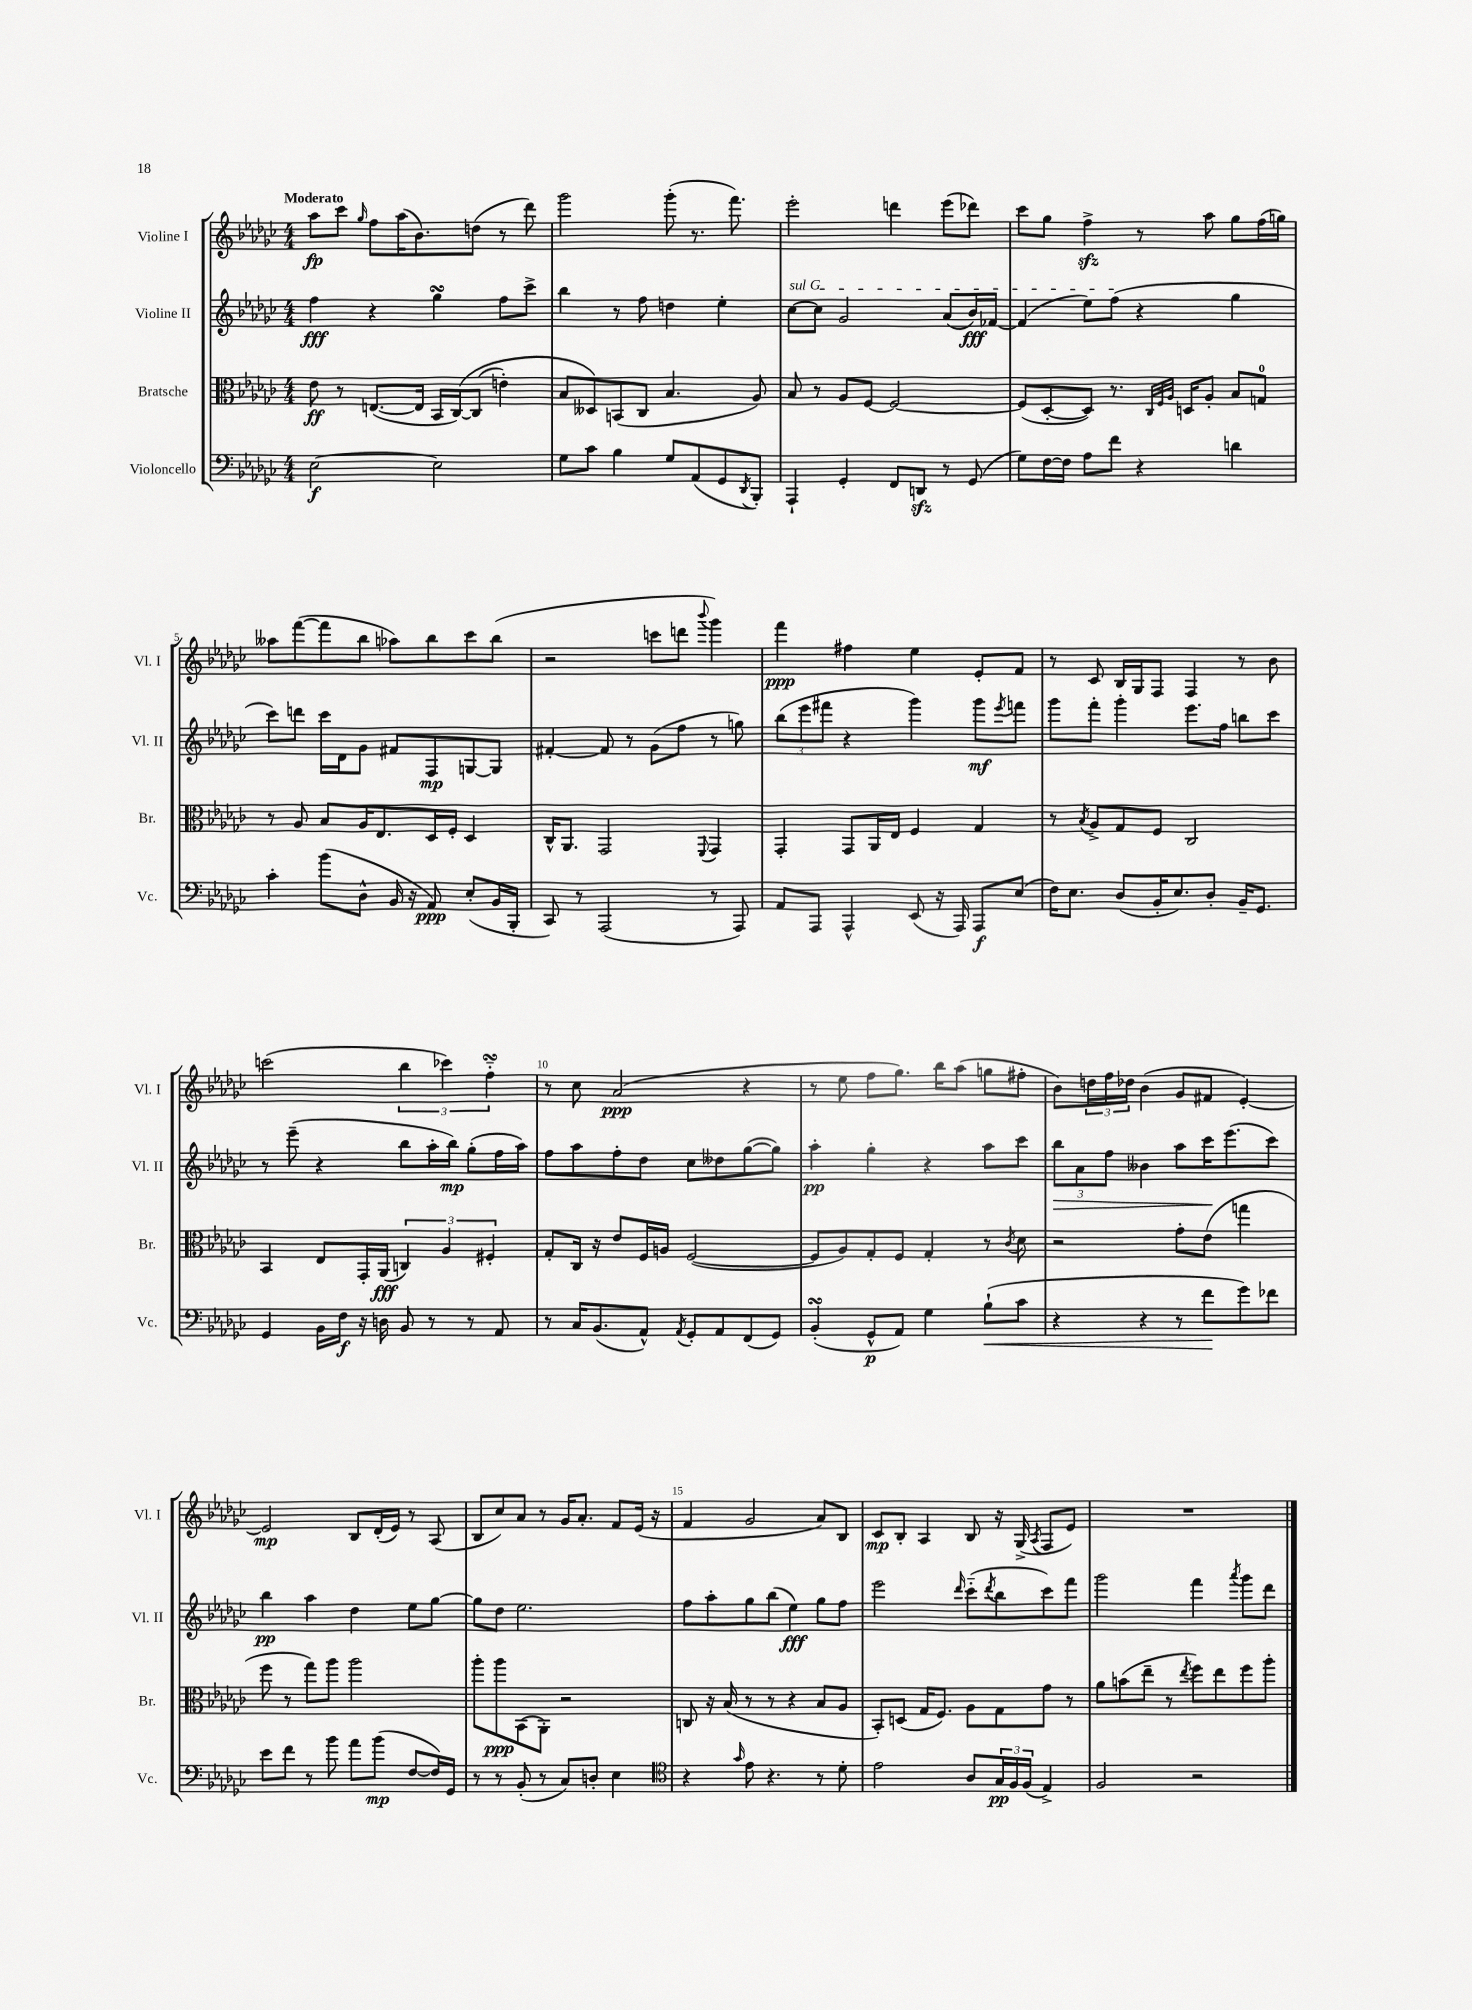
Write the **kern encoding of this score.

**kern	**kern	**kern	**kern
*staff4	*staff3	*staff2	*staff1
*clefF4	*clefC3	*clefG2	*clefG2
*k[b-e-a-d-g-c-]	*k[b-e-a-d-g-c-]	*k[b-e-a-d-g-c-]	*k[b-e-a-d-g-c-]
*M4/4	*M4/4	*M4/4	*M4/4
[2E-	8e-	4ff	8aa-
.	8r	.	8ccc-
.	.	.	16qqgg-
.	([8.E	4r	8ff
.	.	.	(16aa-
.	16E]	.	8.b-)
2E-]	16BB-	4gg-	.
.	&([16C-)	.	.
.	(8C-]	.	(8dd
.	4e')	8ff	8r
.	.	8ccc-^	8ddd-)
=	=	=	=
8G-	8B-	4bb-	2ggg-
8c-	8D--&)	.	.
4B-	(8BB	8r	.
.	8C-	8ff	.
8G-	4.B-	4dd	(8ggg-'
(8AA-	.	.	8.r
8GG-	.	4ee-'	.
.	.	.	8.fff)
8qDD-	.	.	.
8BBB-')	8A-)	.	.
=	=	=	=
4AAA-`	8B-	[8cc-	2eee-'
.	8r	8cc-]	.
4GG-'	8A-	2g-	.
.	[8F	.	.
8FF	2F_	.	4ddd
8DD	.	.	.
8r	.	(8a-	(8eee-
(8GG-	.	16b-)	8ddd-)
.	.	[16f-	.
=	=	=	=
8G-)	(8F]	(4f-]	8ccc-
[16F	[8D-'	.	8gg-
16F]	.	.	.
8A-	8D-])	8ee-)	4ff^
8f	8.r	(8ff	.
4r	.	4r	8r
.	32qqC-	.	.
.	32qqF	.	.
.	32qqA-	.	.
.	16D	.	.
.	8A-'	.	8aa-
4d	8B-	4gg-	8gg-
.	8G	.	(16ff
.	.	.	16gg)
=	=	=	=
4c-'	8r	8ccc-)	8aa--
.	8A-	8ddd	([8fff
(8b-	8B-	16ccc-	8fff]
.	.	16d-	.
8D-^^	16A-	8g-	8bb-
.	8.E-	.	.
16BB-	.	8f#	8aa-)
16r	.	.	.
8AA-)	16D-	8F	8bb-
.	16F'	.	.
(8E-'	4D-	[8G	8ccc-
16BB-	.	8G]	(8bb-
16BBB-'	.	.	.
=	=	=	=
8CC-)	16C-^^	[4f#'	2r
.	8.AA-	.	.
8r	.	.	.
(2AAA-	2GG-	8f#]	.
.	.	8r	.
.	.	(8g-	8ccc
.	.	8ff	8ddd
.	8qqFF	.	8qqbbb-
8r	4GG-	8r	4ggg-)
8AAA-)	.	8gg)	.
=	=	=	=
8AA-	4GG-'	(12bb-	4fff
.	.	12eee-	.
8AAA-	.	.	.
.	.	12fff#	.
4AAA-^^	8GG-	4r	4ff#
.	16AA-	.	.
.	16E-	.	.
(8EE-	4F	4ggg-)	4ee-
16r	.	.	.
16AAA-)	.	.	.
8AAA-	4G-	8ggg-	8e-'
.	.	8qeee-	.
(8E-	.	8fff	8f
=	=	=	=
16F)	8r	8ggg-	8r
8.E-	.	.	.
.	8qB-	.	.
.	8A-^	8fff'	8c-
(8D-	8G-	4ggg-'	16B-
.	.	.	16G-
16BB-'	8F	.	8F
8.E-)	.	.	.
.	2C-	8.eee-	4F
8D-'	.	.	.
.	.	16ff	.
16BB-~	.	8bb	8r
8.GG-	.	.	.
.	.	8ccc-	8b-
=	=	=	=
4GG-	4BB-	8r	(2ccc
.	.	(8eee-~	.
16BB-	8E-	4r	.
16F	.	.	.
16r	16GG-'	.	.
16D	(16AA-	.	.
8BB-	6C)	8bb-	6bb-
8r	.	16aa-'	.
.	6A-	.	6ccc-)
.	.	16bb-)	.
8r	.	(8gg-'	.
.	6F#'	.	6ff'~
8AA-	.	16ff	.
.	.	16aa-)	.
=	=	=	=
8r	8G-'	8ff	8r
16C-	16C-	8aa-	8cc-
(8.BB-	16r	.	.
.	8e-	8ff'	(2a-
8AA-^^)	16F	8dd-	.
.	16A	.	.
8qAA-	.	.	.
8GG-'	([2F	8cc-	.
8AA-	.	8dd--	.
(8FF	.	([8gg-	4r
8GG-)	.	8gg-])	.
=	=	=	=
(4BB-'	8F]	4aa-'	8r
.	8A-)	.	8ee-
8GG-^^	8G-'	4gg-'	8ff
8AA-)	8F	.	8.gg-)
4G-	4G-'	4r	.
.	.	.	16bb-
.	.	.	(8aa-
(8B-`	8r	8aa-	8gg
.	8qc-	.	.
8c-	8d-	8ccc-	8ff#'
=	=	=	=
4r	2r	12bb-	8b-)
.	.	12a-	.
.	.	.	24dd
.	.	12ff	24ff
.	.	.	24dd-
4r	.	4b--	(4b-
8r	8g-'	8aa-	8g-
8f	(8e-	16ccc-	8f#
.	.	(8.eee-	.
8g-)	4gg	.	[4e-')
8f-	.	8ccc-)	.
=	=	=	=
8e-	8ff	4bb-	2e-]
8f	8r	.	.
8r	8gg-)	4aa-	.
8b-	8aa-	.	.
8a-	2aa-	4dd-	8B-
(8b-	.	.	(16d-'
.	.	.	16e-)
[8F	.	8ee-	8r
16F])	.	[8gg-	(8A-
16GG-	.	.	.
=	=	=	=
8r	8aa-'	8gg-]	8B-
8r	8aa-	8dd-	8cc-)
(8BB-'	(8BB-	2.ee-	8a-
8r	8AA-')	.	8r
8C-)	2r	.	16g-
.	.	.	8.a-'
8D'	.	.	.
4E-	.	.	8f
.	.	.	(16e-
.	.	.	16r
=	=	=	=
*clefC4	*	*	*
4r	8C	8ff	4f
.	16r	8aa-'	.
.	(16B-	.	.
16qqg-	.	.	.
8e-	8r	8gg-	2g-
4.r	8r	(8bb-	.
.	4r	4ee-)	.
8r	8B-	8gg-	8a-)
8d-'	8A-	8ff	8B-
=	=	=	=
2e-	8BB-')	2eee-	8c-
.	(8D	.	8B-'
.	16G-	.	4A-
.	8.F)	.	.
.	.	16qqddd-	.
8A-	8A-	(8ccc-'~	8B-
.	.	8qddd-	.
24G-	8G-	8bb-	16r
24F	.	.	.
.	.	.	(16G-^
(24F	.	.	.
.	.	.	8qA-
4E-^)	8g-	8ccc-)	8F
.	8r	8fff	8e-)
=	=	=	=
2F	8a-	2ggg-	1r
.	(8b	.	.
.	8ee-~	.	.
.	8r	.	.
.	8qee-	.	.
2r	8ff)	4fff	.
.	8ee-	.	.
.	.	8qaaa-	.
.	8ff	8ggg-	.
.	8aa-'	8ddd-	.
==	==	==	==
*-	*-	*-	*-
